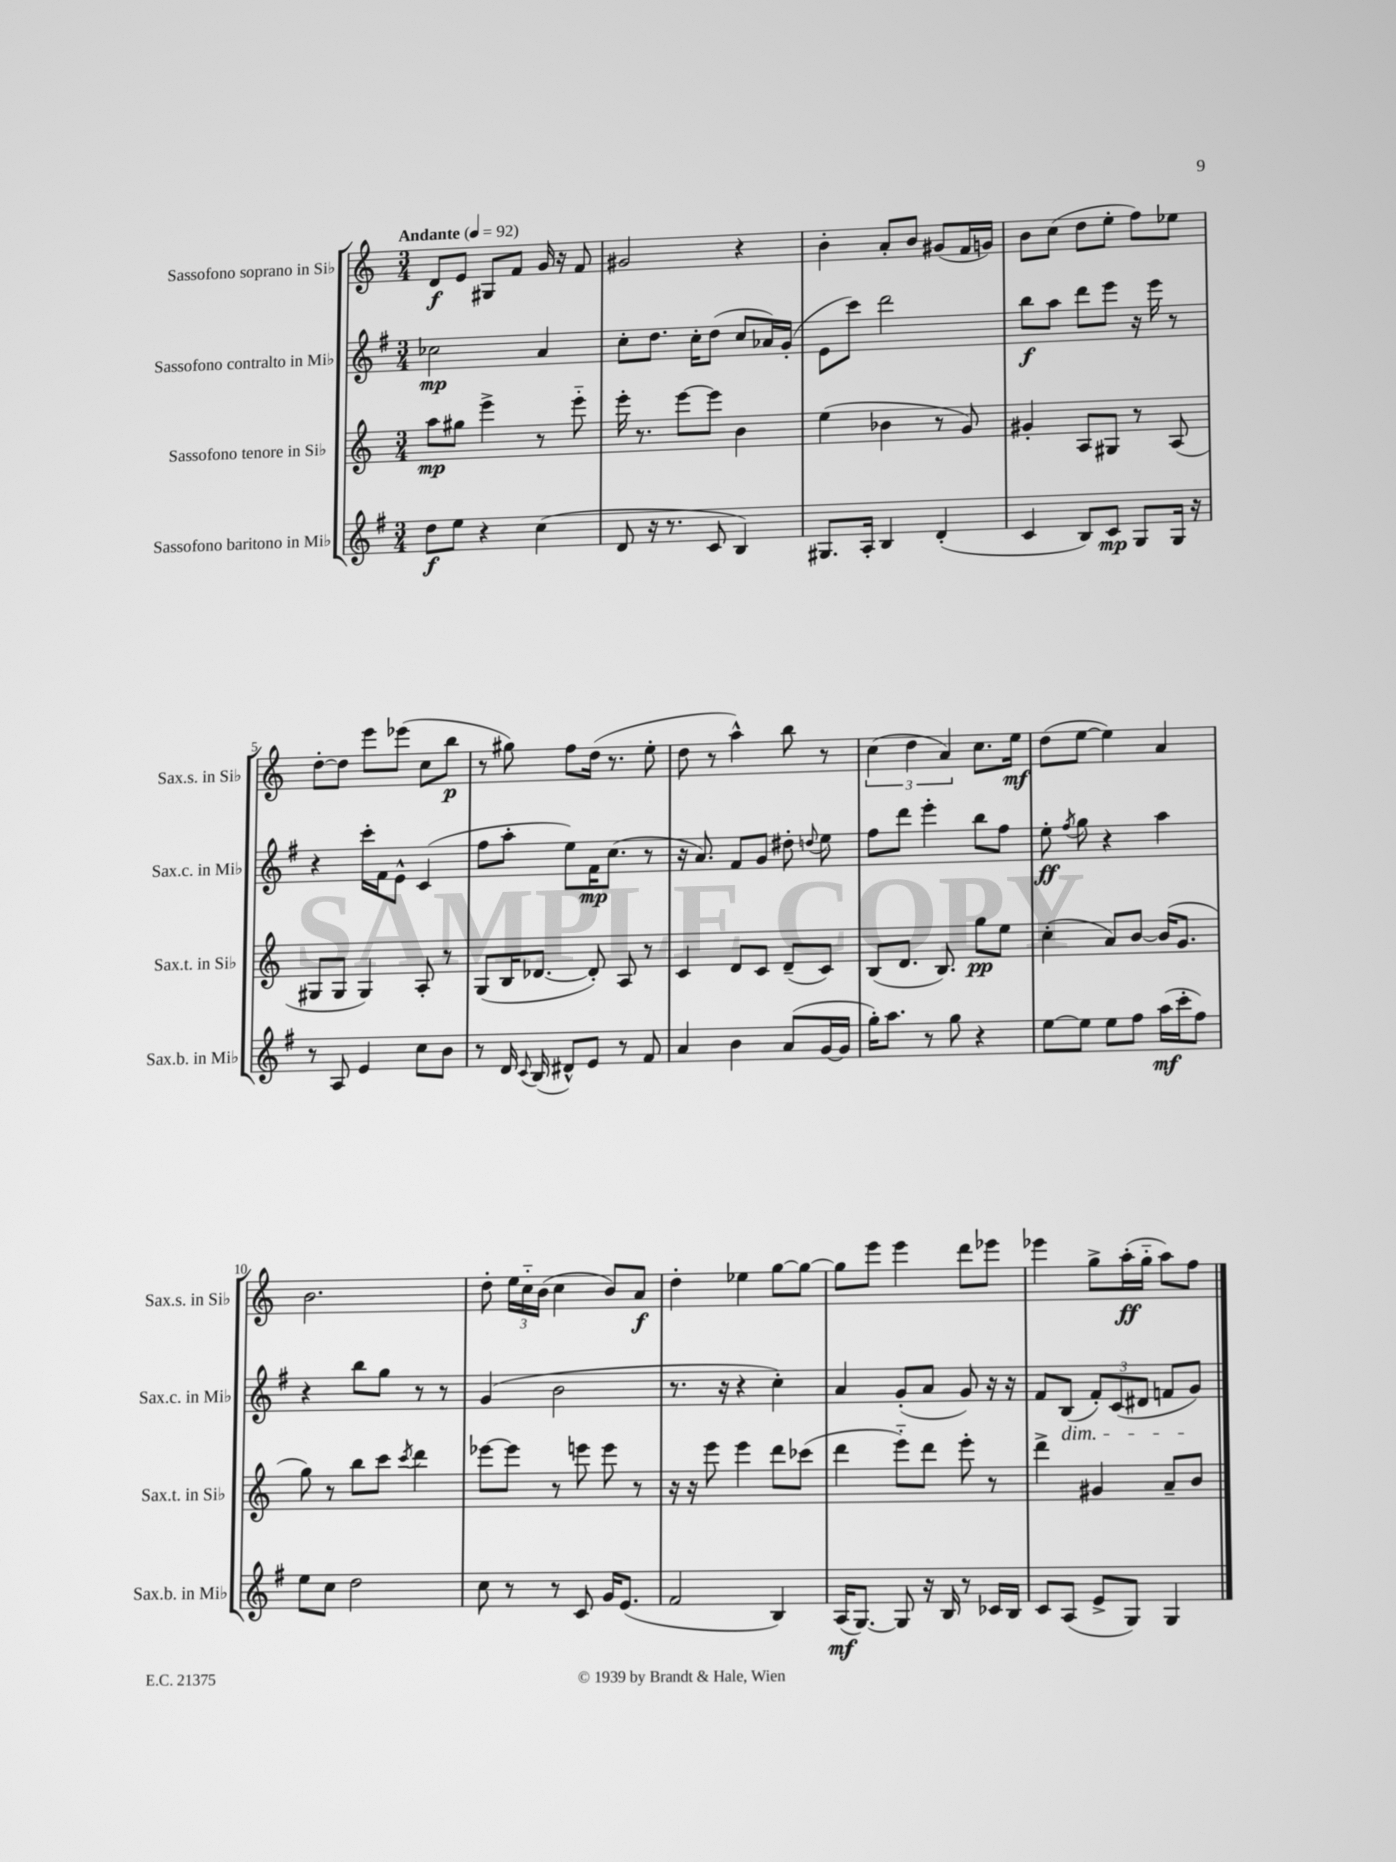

**kern	**dynam	**kern	**dynam	**kern	**dynam	**kern	**dynam
*part4	*part4	*part3	*part3	*part2	*part2	*part1	*part1
*staff4	*staff4	*staff3	*staff3	*staff2	*staff2	*staff1	*staff1
*I"Sassofono baritono in Mi♭	*	*I"Sassofono tenore in Si♭	*	*I"Sassofono contralto in Mi♭	*	*I"Sassofono soprano in Si♭	*
*I'Sax.b. in Mi♭	*	*I'Sax.t. in Si♭	*	*I'Sax.c. in Mi♭	*	*I'Sax.s. in Si♭	*
*clefG2	*	*clefG2	*	*clefG2	*	*clefG2	*
*k[f#]	*	*k[]	*	*k[f#]	*	*k[]	*
*M3/4	*	*M3/4	*	*M3/4	*	*M3/4	*
*MM92	*	*MM92	*	*MM92	*	*MM92	*
=1	=1	=1	=1	=1	=1	=1	=1
!	!	!	!	!	!	!LO:TX:a:B:t=Andante	!
8dd\L	f	8aa\L	mp	2cc-X\	mp	8d/L	f
8ee\J	.	8gg#X\J	.	.	.	8e/J	.
4r	.	4eee^\	.	.	.	8G#X/L	.
.	.	.	.	.	.	8f/J	.
(4cc\	.	8r	.	4a/	.	16g/	.
.	.	.	.	.	.	16r	.
.	.	8eee\	.	.	.	8f/	.
=2	=2	=2	=2	=2	=2	=2	=2
8d/	.	16eee'\	.	8cc'\L	.	2g#X/	.
.	.	8.r	.	.	.	.	.
16r	.	.	.	8.dd\J	.	.	.
8.r	.	.	.	.	.	.	.
.	.	[8eee\L	.	.	.	.	.
.	.	.	.	16cc'\KL	.	.	.
8c/	.	8eee\J]	.	(8dd\J	.	.	.
4B/)	.	4b\	.	8cc/L	.	4r	.
.	.	.	.	16a-X/L)	.	.	.
.	.	.	.	(16g'/JJ	.	.	.
=3	=3	=3	=3	=3	=3	=3	=3
8.G#X/L	.	(4ee\	.	8e\L	.	4b'\	.
.	.	.	.	8ccc\J)	.	.	.
16A'/Jk	.	.	.	.	.	.	.
4B/	.	4b-X\	.	2ddd\	.	8a'/L	.
.	.	.	.	.	.	8b/J	.
(4d'/	.	8r	.	.	.	(8g#X/L	.
.	.	8g/)	.	.	.	16f/L	.
.	.	.	.	.	.	16gn/JJ)	.
=4	=4	=4	=4	=4	=4	=4	=4
4c/	.	4g#X'/	.	8bb\L	f	8b\L	.
.	.	.	.	8aa\J	.	(8cc\J	.
8B/L)	.	8A/L	.	8ddd\L	.	8dd\L	.
8c/J	mp	8G#X/J	.	8eee\J	.	8ee'\J	.
8G/L	.	8r	.	16r	.	8ff\L)	.
.	.	.	.	16eee\	.	.	.
16G/Jk	.	(8A/	.	8r	.	8ee-X\J	.
16r	.	.	.	.	.	.	.
!!LO:LB:g=z
=5	=5	=5	=5	=5	=5	=5	=5
8r	.	8G#X/L	.	4r	.	[8dd'\L	.
8A/	.	8G#/J	.	.	.	8dd\J]	.
4e/	.	4G#/)	.	16ccc'\LL	.	8eee\L	.
.	.	.	.	16f#\J	.	.	.
.	.	.	.	8e^^\J	.	(8eee-X\J	.
8cc\L	.	8A'/	.	(4c/	.	8cc\L	.
8b\J	.	8r	.	.	.	8bb\J	p
=6	=6	=6	=6	=6	=6	=6	=6
8r	.	(8G/L	.	8ff#\L	.	8r	.
16d/	.	16B/K	.	8aa'\J	.	8gg#X\)	.
8qqc/	.	.	.	.	.	.	.
(16B/	.	[8.d-X/J	.	.	.	.	.
8d#X^^/L)	.	.	.	8ee\L)	.	8ff\L	.
8e/J	.	8d-'/])	.	16f#\K	mp	(16dd\Jk	.
.	.	.	.	(8.cc\J	.	8.r	.
8r	.	8A/	.	.	.	.	.
8f#/	.	8r	.	8r	.	8ee'\	.
=7	=7	=7	=7	=7	=7	=7	=7
4a/	.	4c/	.	16r	.	8dd\	.
.	.	.	.	8.a/)	.	.	.
.	.	.	.	.	.	8r	.
4b\	.	8d/L	.	8f#/L	.	4aa^^\)	.
.	.	8c/J	.	8g/J	.	.	.
(8a/L	.	(8d~/L	.	8dd#X'\	.	8bb\	.
.	.	.	.	8qqddn/	.	.	.
[16g/L	.	8c/J)	.	8ee\	.	8r	.
16g/JJ]	.	.	.	.	.	.	.
=8	=8	=8	=8	=8	=8	=8	=8
16gg'\KL)	.	(8B/L	.	8ff#\L	.	(6cc\	.
8.aa\J	.	.	.	.	.	.	.
.	.	8.d/J	.	8ddd\J	.	.	.
.	.	.	.	.	.	6dd\	.
8r	.	.	.	4eee'\	.	.	.
.	.	8.B/)	.	.	.	.	.
.	.	.	.	.	.	6a/)	.
8gg\	.	.	.	.	.	.	.
4r	.	8gg\L	pp	8bb\L	.	8.cc\L	.
.	.	8ee\J	.	8ff#\J	.	.	.
.	.	.	.	.	.	16ee\Jk	mf
=9	=9	=9	=9	=9	=9	=9	=9
[8ee\L	.	(4cc'\	.	8ee'\	ff	(8dd\L	.
.	.	.	.	8qff#/	.	.	.
8ee\J]	.	.	.	8gg\	.	[8ee\J	.
8ee\L	.	8a/L)	.	4r	.	4ee\])	.
8ff#\J	.	[8b/J	.	.	.	.	.
(16aa\LL	mf	(16b/KL]	.	4aa\	.	4a/	.
16ccc'\J	.	8.g/J	.	.	.	.	.
8ff#\J)	.	.	.	.	.	.	.
!!LO:LB:g=z
=10	=10	=10	=10	=10	=10	=10	=10
8ee\L	.	8gg\)	.	4r	.	2.b\	.
8cc\J	.	8r	.	.	.	.	.
2dd\	.	8bb\L	.	8bb\L	.	.	.
.	.	8ccc\J	.	8gg\J	.	.	.
.	.	8qccc/	.	.	.	.	.
.	.	4ddd\	.	8r	.	.	.
.	.	.	.	8r	.	.	.
=11	=11	=11	=11	=11	=11	=11	=11
8cc\	.	[8eee-X\L	.	(4g/	.	8dd'\	.
8r	.	8eee-\J]	.	.	.	24ee\LL	.
.	.	.	.	.	.	24cc\	.
.	.	.	.	.	.	(24b\JJ	.
8r	.	8r	.	2b\	.	4cc\	.
8c/	.	8eeen\	.	.	.	.	.
16g/KL	.	8eee\	.	.	.	8b/L)	.
(8.e/J	.	.	.	.	.	.	.
.	.	8r	.	.	.	8a/J	f
=12	=12	=12	=12	=12	=12	=12	=12
2f#/	.	16r	.	8.r	.	4dd'\	.
.	.	16r	.	.	.	.	.
.	.	8eee\	.	.	.	.	.
.	.	.	.	16r	.	.	.
.	.	4eee\	.	4r	.	4ee-X\	.
4B/)	.	8ddd\L	.	4cc'\)	.	[8gg\L	.
.	.	(8ccc-X\J	.	.	.	8gg\J_	.
=13	=13	=13	=13	=13	=13	=13	=13
(16A/KL	mf	4ddd\	.	4a/	.	8gg\L]	.
[8.G/J)	.	.	.	.	.	.	.
.	.	.	.	.	.	8eee\J	.
8G/]	.	8eee\L)	.	(8g'/L	.	4eee\	.
16r	.	8ddd\J	.	8a/J	.	.	.
16B/	.	.	.	.	.	.	.
8r	.	8eee'\	.	8g/)	.	8ddd\L	.
16c-X/LL	.	8r	.	16r	.	8eee-X\J	.
16B/JJ	.	.	.	16r	.	.	.
=14	=14	=14	=14	=14	=14	=14	=14
8c/L	.	4ddd^\	.	8f#/L	.	4eee-X\	.
!	!	!	!	!LO:TX:b:i:t=dim.	!	!	!
(8A/J	.	.	.	(8B/J	.	.	.
8e^/L	.	4g#X/	.	12f#'/L)	.	8gg^\L	.
.	.	.	.	(12c/	.	.	.
8G/J)	.	.	.	.	.	(16aa'\L	ff
.	.	.	.	12d#X/J	.	.	.
.	.	.	.	.	.	16gg\JJ	.
4G/	.	8a~/L	.	8fn/L	.	8aa\L)	.
.	.	8b/J	.	8g/J)	.	8ff\J	.
==	==	==	==	==	==	==	==
*-	*-	*-	*-	*-	*-	*-	*-
